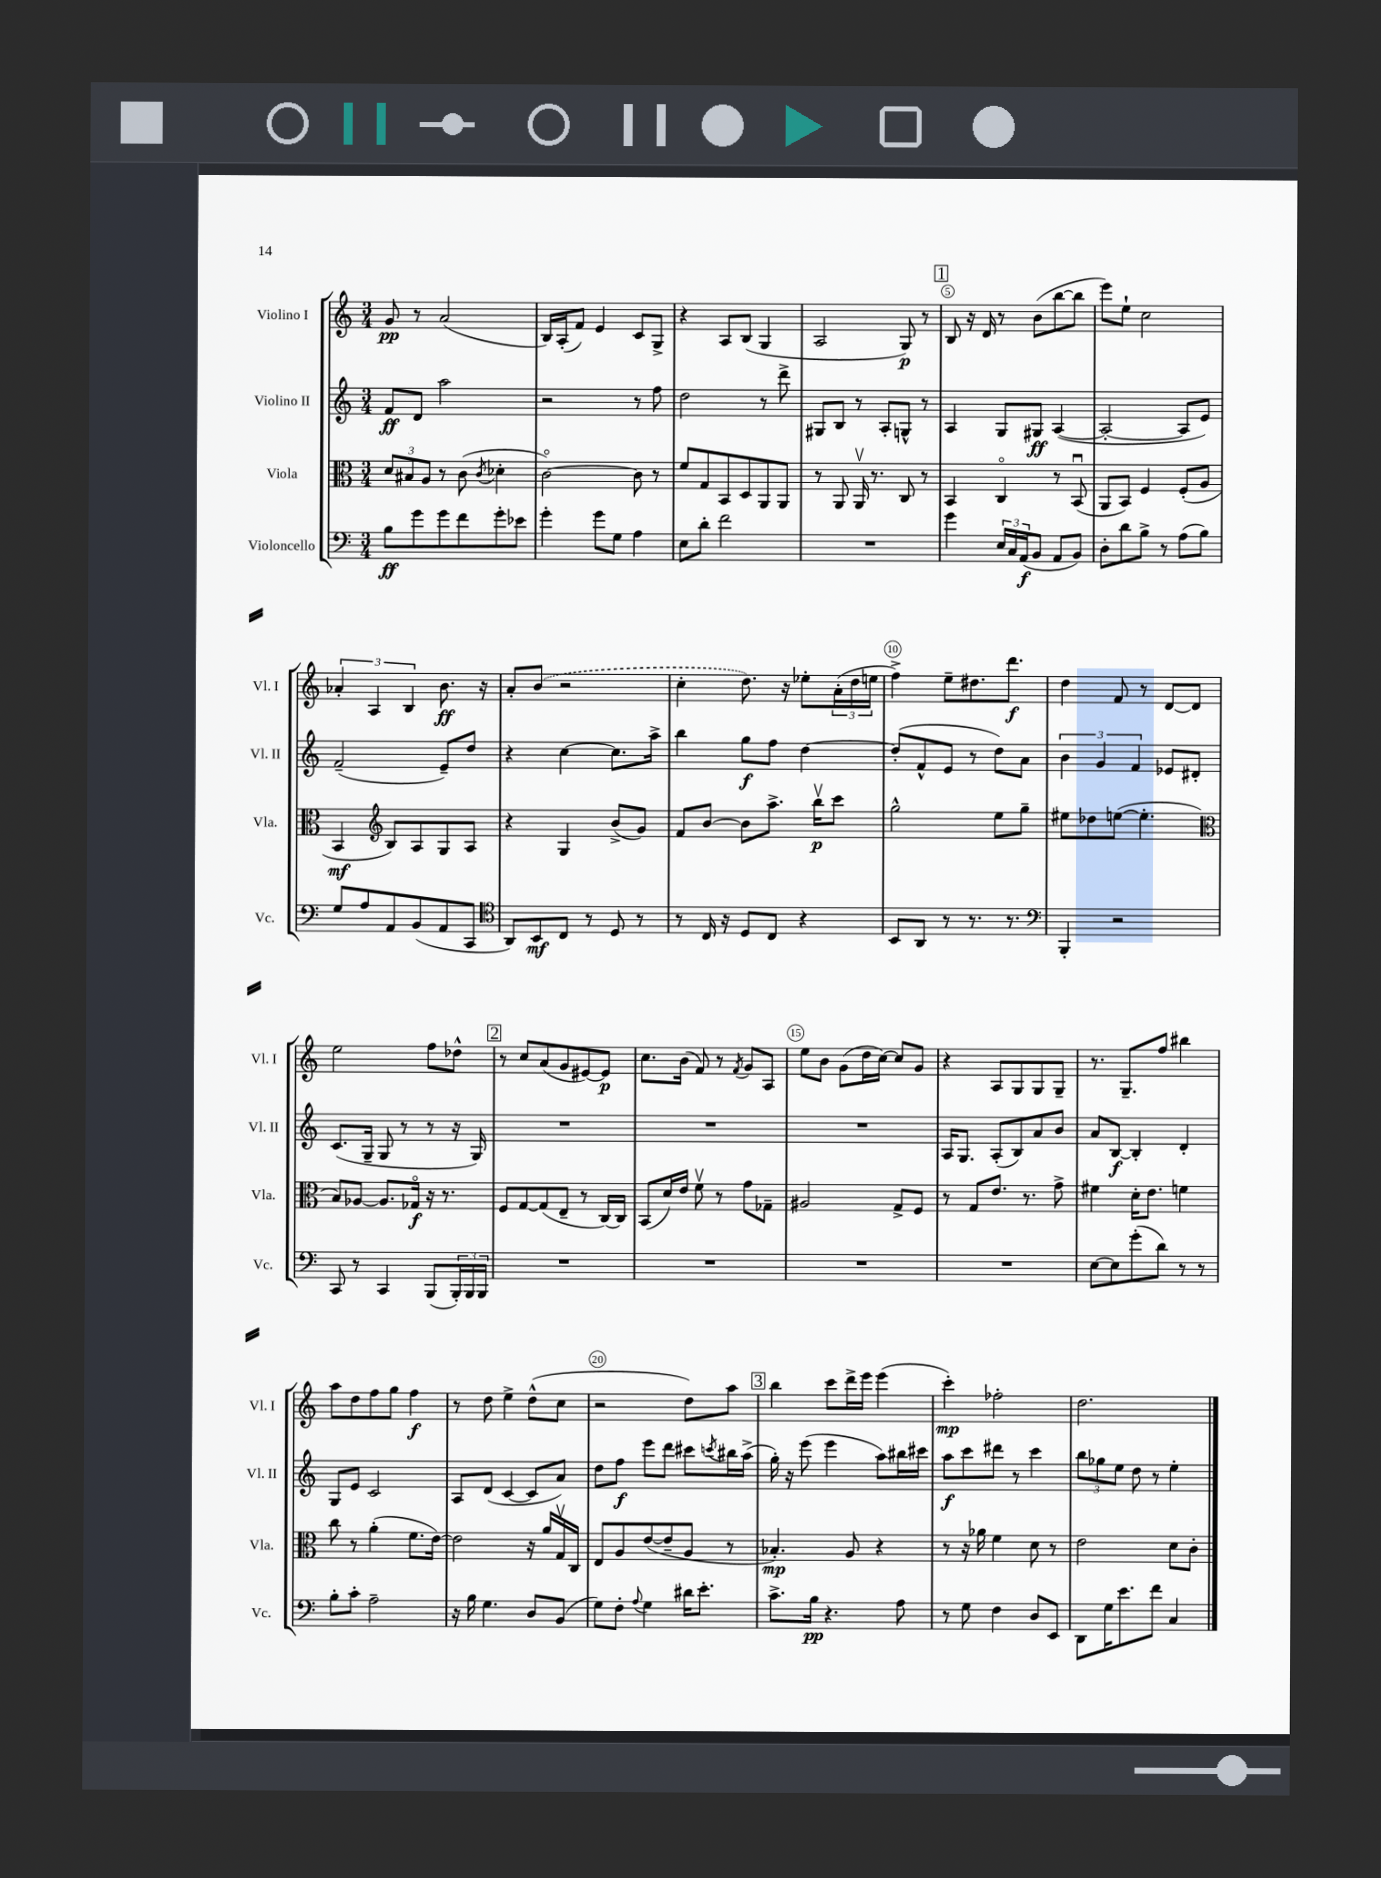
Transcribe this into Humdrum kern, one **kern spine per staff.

**kern	**dynam	**kern	**dynam	**kern	**dynam	**kern	**dynam
*part4	*part4	*part3	*part3	*part2	*part2	*part1	*part1
*staff4	*staff4	*staff3	*staff3	*staff2	*staff2	*staff1	*staff1
*I"Violoncello	*	*I"Viola	*	*I"Violino II	*	*I"Violino I	*
*I'Vc.	*	*I'Vla.	*	*I'Vl. II	*	*I'Vl. I	*
*clefF4	*	*clefC3	*	*clefG2	*	*clefG2	*
*k[]	*	*k[]	*	*k[]	*	*k[]	*
*M3/4	*	*M3/4	*	*M3/4	*	*M3/4	*
=1	=1	=1	=1	=1	=1	=1	=1
8B\L	ff	12d/L	.	8f/L	ff	8g/	pp
.	.	12B#X/	.	.	.	.	.
8g\	.	.	.	8d/J	.	8r	.
.	.	12A/J	.	.	.	.	.
8g\	.	8r	.	2aa\	.	(2a/	.
8f\	.	(8c\	.	.	.	.	.
.	.	8qc/	.	.	.	.	.
8g'\	.	4d-X'\	.	.	.	.	.
8e-X\J	.	.	.	.	.	.	.
=2	=2	=2	=2	=2	=2	=2	=2
4g'\	.	[2c\)	.	2r	.	16B/LL)	.
.	.	.	.	.	.	(16A'/J	.
.	.	.	.	.	.	8f/J)	.
8g\L	.	.	.	.	.	4e/	.
8G\J	.	.	.	.	.	.	.
4A\	.	8c\]	.	8r	.	8c/L	.
.	.	8r	.	8ff\	.	8G^/J	.
=3	=3	=3	=3	=3	=3	=3	=3
8E\L	.	8f/L	.	2dd\	.	4r	.
8d'\J	.	8G/	.	.	.	.	.
2f\	.	8BB/	.	.	.	8A/L	.
.	.	8D/	.	.	.	(8B/J	.
.	.	8AA/	.	8r	.	4G/	.
.	.	8AA/J	.	8ddd^\	.	.	.
=4	=4	=4	=4	=4	=4	=4	=4
2.r	.	8r	.	8G#X/L	.	2A/	.
.	.	8AA/	.	8B/J	.	.	.
.	.	16AAv/	.	8r	.	.	.
.	.	8.r	.	.	.	.	.
.	.	.	.	8A'/L	.	.	.
.	.	8C/	.	8Gn^^/J	.	8G/)	p
.	.	8r	.	8r	.	8r	.
!!LO:REH:place=s1:t=1
=5	=5	=5	=5	=5	=5	=5	=5
4g\	.	4BB/	.	4A/	.	8B/	.
.	.	.	.	.	.	16r	.
.	.	.	.	.	.	16d/	.
24E/LL	.	4C/	.	8G/L	.	8r	.
24C/	.	.	.	.	.	.	.
(24AA/J	f	.	.	.	.	.	.
8BB/J	.	.	.	8G#X/J	ff	(8b\L	.
8AA/L	.	8r	.	([4A/	.	[8bb\	.
8BB/J)	.	(8BBu/	.	.	.	8bb\J]	.
=6	=6	=6	=6	=6	=6	=6	=6
8D'\L	.	8AA/L	.	2A'/_	.	8eee\L)	.
8d\	.	8BB/J)	.	.	.	8ee`\J	.
8B^\J	.	4F/	.	.	.	2cc\	.
8r	.	.	.	.	.	.	.
(8A\L	.	(8F'/L	.	8A/L]	.	.	.
8B\J)	.	8A/J	.	8e/J)	.	.	.
!!LO:LB:g=z
=7	=7	=7	=7	=7	=7	=7	=7
8G/L	.	4BB/	mf	(2f~/	.	6a-X'/	.
8A/	.	.	.	.	.	.	.
.	.	.	.	.	.	6A/	.
*	*	*clefG2	*	*	*	*	*
8AA/	.	8B/L)	.	.	.	.	.
.	.	.	.	.	.	6B/	.
(8BB/	.	8A/	.	.	.	.	.
8AA/	.	8G/	.	8e~/L)	.	8.b\	ff
8CC/J	.	8A/J	.	8dd/J	.	.	.
.	.	.	.	.	.	16r	.
=8	=8	=8	=8	=8	=8	=8	=8
*clefC4	*	*	*	*	*	*	*
8AA/L)	.	4r	.	4r	.	8a'/L	.
8BB/	mf	.	.	.	.	(8b/J	.
8C/J	.	4G/	.	[4cc\	.	2r	.
8r	.	.	.	.	.	.	.
8D/	.	(8b^/L	.	8.cc\L]	.	.	.
8r	.	8g/J)	.	.	.	.	.
.	.	.	.	16aa^\Jk	.	.	.
=9	=9	=9	=9	=9	=9	=9	=9
8r	.	8f/L	.	4bb\	.	4cc'\	.
16C/	.	[8b/J	.	.	.	.	.
16r	.	.	.	.	.	.	.
8D/L	.	8b\L]	.	8gg\L	f	8.dd\)	.
8C/J	.	8.aa^\J	.	8ff\J	.	.	.
.	.	.	.	.	.	16r	.
4r	.	.	.	[4dd\	.	8ee-X'\L	.
.	.	16bbv\KL	p	.	.	.	.
.	.	8ccc\J	.	.	.	(24a'\L	.
.	.	.	.	.	.	24dd\	.
.	.	.	.	.	.	24een\JJ	.
=10	=10	=10	=10	=10	=10	=10	=10
8BB/L	.	2gg^^\	.	(8dd'/L]	.	4ff^\)	.
8AA/J	.	.	.	8f^^/	.	.	.
8r	.	.	.	8e/J	.	8ee~\L	.
8.r	.	.	.	8r	.	8.dd#X\	.
.	.	8ee\L	.	8dd\L)	.	.	.
8.r	.	.	.	.	.	8.ddd\J	f
.	.	8gg~\J	.	8a\J	.	.	.
=11	=11	=11	=11	=11	=11	=11	=11
*clefF4	*	*	*	*	*	*	*
4BBB'/	.	8ee#X\L	.	6b\	.	4dd\	.
.	.	8dd-X\	.	.	.	.	.
.	.	.	.	6g/	.	.	.
2r	.	([8een\J	.	.	.	8f/	.
.	.	.	.	6f/	.	.	.
.	.	4.ee'\]	.	.	.	8r	.
.	.	.	.	8e-X/L	.	[8d/L	.
.	.	.	.	8d#X'/J	.	8d/J]	.
!!LO:LB:g=z
=12	=12	=12	=12	=12	=12	=12	=12
*	*	*clefC3	*	*	*	*	*
8CC/	.	8B/L)	.	(8.c/L	.	2ee\	.
8r	.	[8A-X/J	.	.	.	.	.
.	.	.	.	16G~/Jk	.	.	.
4CC/	.	8.A-/L]	.	8G/	.	.	.
.	.	.	.	8r	.	.	.
.	.	16G-X/Jk	f	.	.	.	.
(8BBB/L	.	16r	.	8r	.	8ff\L	.
.	.	8.r	.	.	.	.	.
24BBB'/L)	.	.	.	16r	.	8dd-X^^\J	.
24BBB/	.	.	.	.	.	.	.
.	.	.	.	16G/)	.	.	.
24BBB/JJ	.	.	.	.	.	.	.
!!LO:REH:place=s1:t=2
=13	=13	=13	=13	=13	=13	=13	=13
2.r	.	8F/L	.	2.r	.	8r	.
.	.	[8G/	.	.	.	8cc/L	.
.	.	(8G/]	.	.	.	(8a/	.
.	.	8E~/J	.	.	.	8g/	.
.	.	8r	.	.	.	[8e#X/)	.
.	.	[16C/LL)	.	.	.	8e#/J]	p
.	.	16C/JJ]	.	.	.	.	.
=14	=14	=14	=14	=14	=14	=14	=14
2.r	.	(8BB/L	.	2.r	.	8.cc\L	.
.	.	16d/L)	.	.	.	.	.
.	.	16e/JJ	.	.	.	(16b\Jk	.
.	.	8fv\	.	.	.	8f/)	.
.	.	8r	.	.	.	8r	.
.	.	.	.	.	.	8qf/	.
.	.	8g\L	.	.	.	8g/L	.
.	.	8G-X~\J	.	.	.	8A/J	.
=15	=15	=15	=15	=15	=15	=15	=15
2.r	.	2A#X/	.	2.r	.	8ee\L	.
.	.	.	.	.	.	8b\J	.
.	.	.	.	.	.	(8g\L	.
.	.	.	.	.	.	16dd\L	.
.	.	.	.	.	.	[16cc\JJ)	.
.	.	8G^/L	.	.	.	8cc/L]	.
.	.	8F/J	.	.	.	8g/J	.
=16	=16	=16	=16	=16	=16	=16	=16
2.r	.	8r	.	16A/KL	.	4r	.
.	.	.	.	8.G/J	.	.	.
.	.	8G/L	.	.	.	.	.
.	.	8.e/J	.	(8A'/L	.	8A/L	.
.	.	.	.	8B/)	.	8G/	.
.	.	8.r	.	.	.	.	.
.	.	.	.	8a/	.	8G/	.
.	.	8g^\	.	8b/J	.	8G~/J	.
=17	=17	=17	=17	=17	=17	=17	=17
[8E\L	.	4f#X\	.	8a/L	.	8.r	.
8E\]	.	.	.	[8B/J	f	.	.
.	.	.	.	.	.	8.G~/L	.
(8g'\	.	16d'\KL	.	4B'/]	.	.	.
.	.	8.e\J	.	.	.	.	.
8d\J)	.	.	.	.	.	8ff/J	.
8r	.	4fn\	.	4d'/	.	4bb#X\	.
8r	.	.	.	.	.	.	.
!!LO:LB:g=z
=18	=18	=18	=18	=18	=18	=18	=18
8B'\L	.	8cc\	.	8G/L	.	8aa\L	.
8c'\J	.	8r	.	8e/J	.	8dd\	.
2A~\	.	(4a'\	.	2c/	.	8ff\	.
.	.	.	.	.	.	8gg\J	.
.	.	8.f\L	.	.	.	4ff\	f
.	.	[16e\Jk)	.	.	.	.	.
=19	=19	=19	=19	=19	=19	=19	=19
16r	.	2e\]	.	8A/L	.	8r	.
16B\	.	.	.	.	.	.	.
4.G\	.	.	.	(8d/J	.	8dd\	.
.	.	.	.	[4c/	.	4ee^\	.
8D/L	.	16r	.	8c/L]	.	(8dd^^\L	.
.	.	16a/LL	.	.	.	.	.
(8BB/J	.	16Gv/	.	8a/J)	.	8cc\J	.
.	.	16C/JJ	.	.	.	.	.
=20	=20	=20	=20	=20	=20	=20	=20
8G\L)	.	8E/L	.	8dd\L	.	2r	.
8F'\J	.	8A/	.	8ff\J	f	.	.
8qqA/	.	.	.	.	.	.	.
4G\	.	([8e/	.	8eee\L	.	.	.
.	.	8e~/]	.	8ddd\J	.	.	.
16d#X\KL	.	8A/J	.	8ccc#X\L	.	8dd\L)	.
8.e'\J	.	.	.	.	.	.	.
.	.	.	.	8qcccn/	.	.	.
.	.	8r	.	16bb#X\L	.	8aa\J	.
.	.	.	.	(16aa^\JJ	.	.	.
!!LO:REH:place=s1:t=3
=21	=21	=21	=21	=21	=21	=21	=21
8.c^\L	.	4.B-X'/)	mp	16gg'\)	.	4bb\	.
.	.	.	.	16r	.	.	.
.	.	.	.	(8eee\	.	.	.
16B\Jk	pp	.	.	.	.	.	.
4.r	.	.	.	4eee\	.	8ccc\L	.
.	.	8A/	.	.	.	16ddd^\L	.
.	.	.	.	.	.	16eee\JJ	.
.	.	4r	.	8aa\L)	.	(4eee\	.
8A\	.	.	.	16bb#X\L	.	.	.
.	.	.	.	16ccc#X\JJ	.	.	.
=22	=22	=22	=22	=22	=22	=22	=22
8r	.	8r	.	8aa\L	f	4ccc'\)	mp
8G\	.	16r	.	8ccc\	.	.	.
.	.	16a-X\	.	.	.	.	.
4F\	.	4f\	.	8ddd#X\J	.	2ff-X'\	.
.	.	.	.	8r	.	.	.
8D/L	.	8d\	.	4ccc\	.	.	.
8EE/J	.	8r	.	.	.	.	.
=23	=23	=23	=23	=23	=23	=23	=23
8DD\L	.	2e\	.	12bb\L	.	2.dd\	.
.	.	.	.	12gg-X\	.	.	.
16G\K	.	.	.	.	.	.	.
.	.	.	.	12ee\J	.	.	.
8.e\	.	.	.	.	.	.	.
.	.	.	.	8dd\	.	.	.
8f\J	.	.	.	8r	.	.	.
4C/	.	8d\L	.	4ee'\	.	.	.
.	.	8c'\J	.	.	.	.	.
==	==	==	==	==	==	==	==
*-	*-	*-	*-	*-	*-	*-	*-
